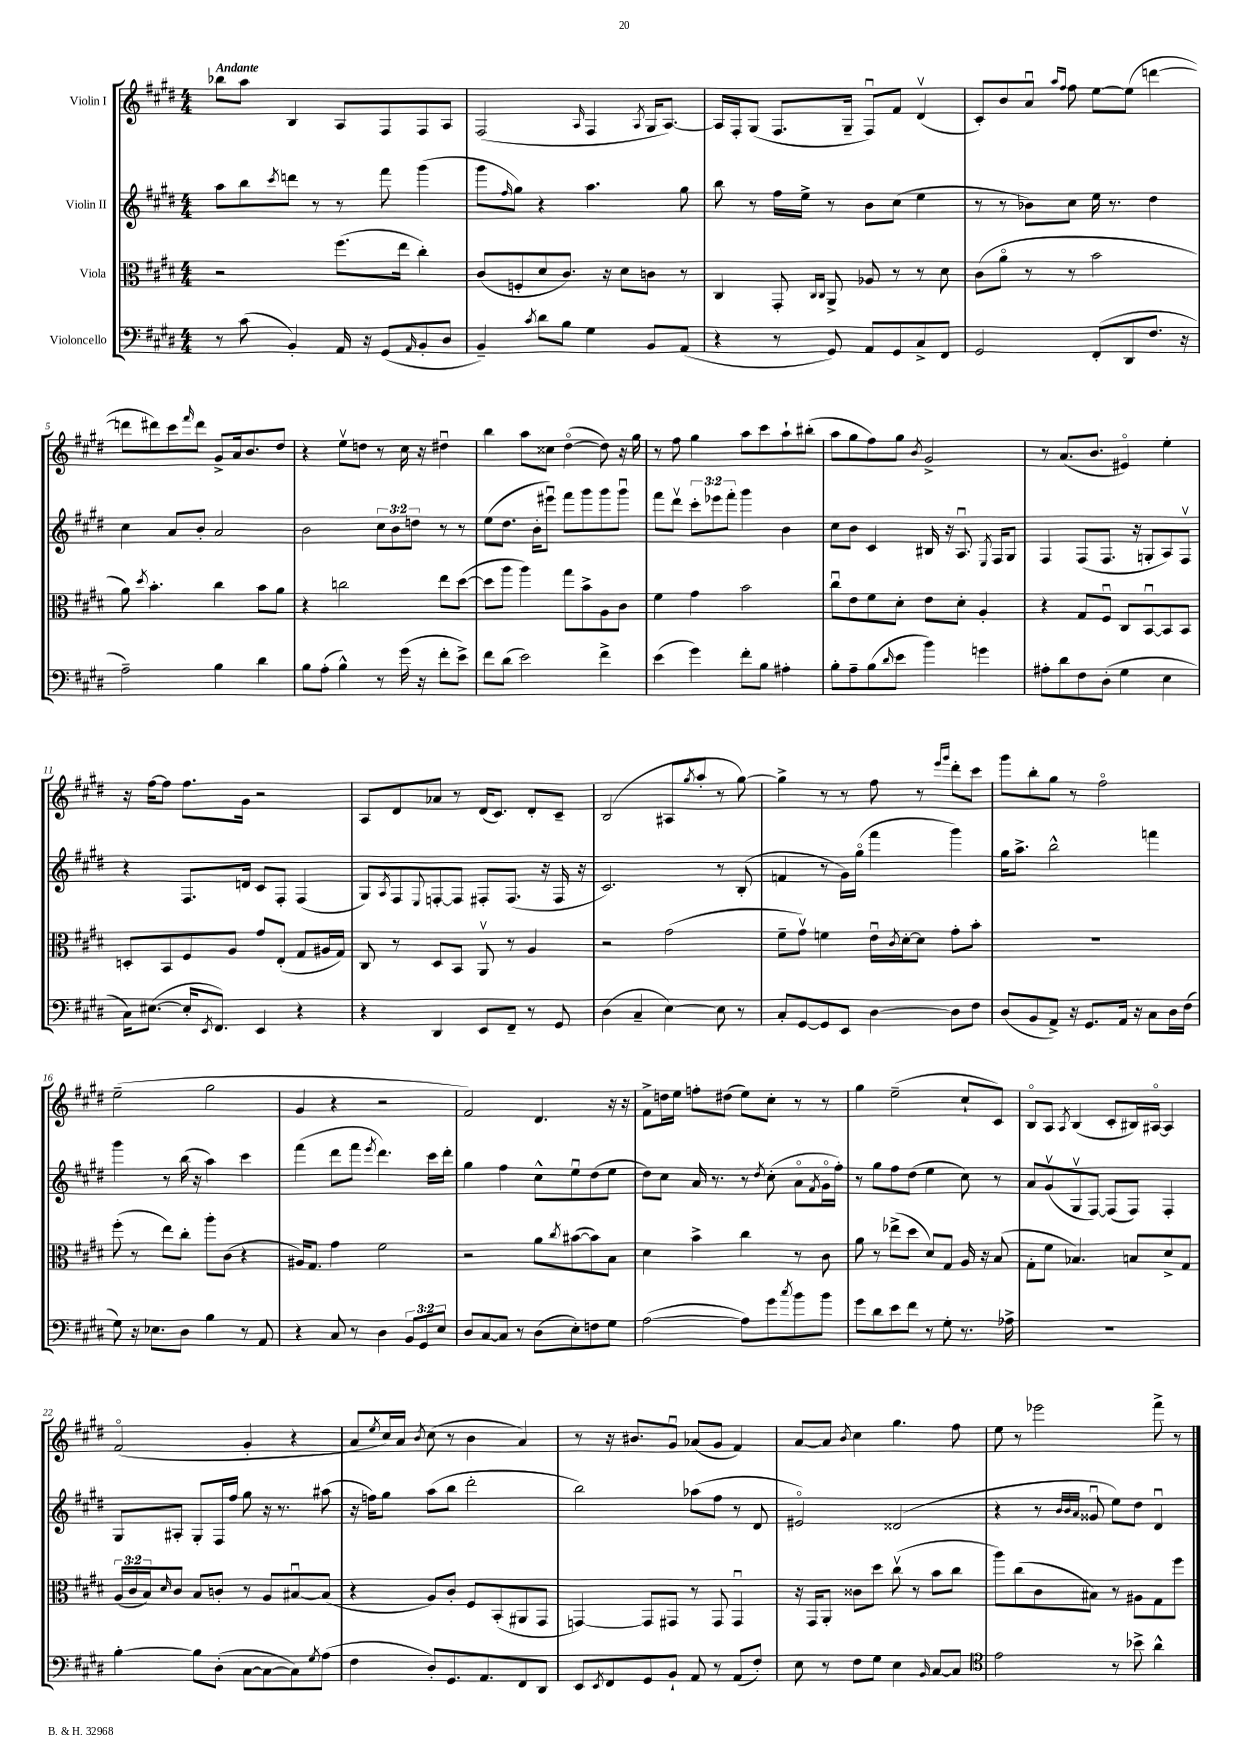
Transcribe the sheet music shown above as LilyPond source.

<<
\new StaffGroup <<
\new Staff = "s0" \with { instrumentName = "Violin I" } {
    \clef treble \key e \major \numericTimeSignature \time 4/4 \tempo "Andante"
    bes''8 a''8 b4 a8 fis8 fis8 a8 |
    fis2( \grace { a16 } fis4 \acciaccatura { a8 } gis16 a8.~) |
    a16 fis16-. gis8( fis8. gis16-- fis8\downbow) fis'8 dis'4\upbow( |
    cis'8-.) b'8 a'8\downbow \grace { a''16 fis''16 } fis''8 e''8~ e''8( d'''4~ |
    d'''8 dis'''8) cis'''8 \grace { fis'''16 } dis'''8 gis'8-> a'16 b'8. dis''8 |
    r4 e''8\upbow d''8 r8 cis''16 r16 dis''4\downbow |
    b''4 a''8 cisis''8 dis''4~\flageolet( dis''8) r16 gis''16 |
    r8 fis''8 gis''4 a''8 cis'''8 a''8-! bis''8-.( |
    a''8 gis''8 fis''8) gis''8 \acciaccatura { b'8 } gis'2-> |
    r8 a'8.( b'8. eis'4\flageolet) e''4-. |
    r16 fis''16~ fis''8 fis''8. gis'16 r2 |
    a8 dis'8 aes'8 r8 dis'16( cis'8.) dis'8-. cis'8-- |
    b2( ais8 \acciaccatura { gis''8 } a''8-. r8 gis''8~) |
    gis''4-> r8 r8 fis''8 r8 \grace { e'''16 gis'''16 } dis'''8-. cis'''8 |
    gis'''8 b''8-. gis''8 r8 fis''2\flageolet |
    e''2--( gis''2 |
    gis'4 r4 r2 |
    fis'2) dis'4. r16 r16 |
    fis'8-> d''16 e''16 f''8-. dis''8( e''8) cis''8-. r8 r8 |
    gis''4 e''2--( cis''8-! cis'8) |
    b8\flageolet a8 \acciaccatura { a8 } b4( cis'8-. bis16) ais16~\flageolet ais4 |
    fis'2\flageolet( gis'4-. r4 |
    a'8 \acciaccatura { e''8 } cis''16) a'16 \acciaccatura { b'8 } cis''8( r8 b'4 a'4) |
    r8 r16 bis'8. gis'8\downbow aes'8( gis'8 fis'4) |
    a'8~ a'8 \acciaccatura { b'8 } cis''4 gis''4. fis''8 |
    e''8 r8 ees'''2 fis'''8-> r8 \bar "|." |
}
\new Staff = "s1" \with { instrumentName = "Violin II" } {
    \clef treble \key e \major \numericTimeSignature \time 4/4 \override Staff.TupletNumber.text = #tuplet-number::calc-fraction-text
    a''8 b''8 \acciaccatura { cis'''8 } d'''8 r8 r8 fis'''8 gis'''4( |
    gis'''8 \grace { fis''16 } gis''8) r4 a''4. gis''8 |
    b''8 r8 fis''16 e''16-> r8 b'8 cis''8( e''4 |
    r8 r8 bes'8) cis''8 e''16 r8. dis''4 |
    cis''4 a'8 b'8-. a'2 |
    b'2 \tuplet 3/2 { cis''8 b'8 d''8 } r8 r8 |
    e''8( dis''8. b'16-. eis'''8\downbow) fis'''8 gis'''8 gis'''8 gis'''8\downbow |
    fis'''8 dis'''8\upbow \tuplet 3/2 { cis'''8-. ees'''8 fis'''8-. } gis'''4 b'4 |
    cis''8 b'8 cis'4 bis16 r16 a8.\downbow \acciaccatura { e8 } fis16 gis8 |
    fis4 fis8( fis8. r16 g8-. a8) fis8\upbow |
    r4 fis8. d'16 cis'8 fis8-. fis4( |
    gis8) \acciaccatura { a8 } fis8 \appoggiatura { e8 } f8~-. f8 fis8-. fis8.( r16 fis16 r16 |
    cis'2.) r8 b8-.( |
    f'4 r8 gis'16) gis''16\flageolet( fis'''4 gis'''4) |
    gis''16 a''8.-> b''2-^ f'''4 |
    gis'''4 r8 b''16( r16 a''4) cis'''4 |
    fis'''4( dis'''8 fis'''8 \acciaccatura { e'''8 } dis'''4.) cis'''16 dis'''16-. |
    gis''4 fis''4 cis''8-^ e''8\downbow dis''8( e''8 |
    dis''8) cis''8 a'16 r8. r8 \acciaccatura { dis''8 } cis''8-.( a'8\flageolet \acciaccatura { fis'8 } gis'16\flageolet fis''16-.) |
    r8 gis''8 fis''8 dis''8( e''4 cis''8) r8 |
    a'8 gis'8\upbow( gis8\upbow fis8~) fis8( fis8) fis4-. |
    gis8 ais8-. gis8-. fis16 fis''16 gis''8 r16 r8. ais''8( |
    r16 f''16) gis''8 a''8( b''8 dis'''2-. |
    b''2) aes''8( fis''8 r8 dis'8 |
    eis'2\flageolet) disis'2( |
    r4 r8 \grace { b'32 b'32 a'32 } gisis'8\downbow e''8) dis''8 dis'4\downbow \bar "|." |
}
\new Staff = "s2" \with { instrumentName = "Viola" } {
    \clef alto \key e \major \numericTimeSignature \time 4/4 \override Staff.TupletNumber.text = #tuplet-number::calc-fraction-text
    r2 fis''8.( e''16 cis''4-.) |
    cis'8( f8-. dis'8 cis'8.) r16 dis'8 c'8 r8 |
    cis4 gis,8-. \grace { cis16 cis16 } a,8-> aes8 r8 r8 dis'8 |
    cis'8( a'8\flageolet r8 r8 b'2 |
    a'8) \acciaccatura { dis''8 } b'4.-. cis''4 b'8 a'8 |
    r4 c''2 e''8 dis''8~( |
    dis''8 a''8 a''4) gis''8 b'8-> a8 cis'8 |
    fis'4 gis'4 b'2 |
    cis''8\downbow e'8 fis'8 dis'8-. e'8 dis'8-. a4-. |
    r4 gis8 fis8\downbow cis8 b,8~\downbow b,8 b,8 |
    d8-. b,8 fis8 a8 gis'8 e8-.( gis8 ais16 gis16) |
    cis8 r8 dis8 b,8 a,8\upbow r8 a4 |
    r2 gis'2( |
    fis'8-- gis'8\upbow) f'4 e'16\downbow \acciaccatura { cis'8 } dis'16~-. dis'8 gis'8-. b'8-. |
    R1 |
    fis''8-.( r8 e''8) cis''8-. a''8-. cis'8( r4 |
    ais16) gis8. gis'4 fis'2 |
    r2 a'8 \acciaccatura { cis''8 } bis'8~( bis'8) b8 |
    dis'4 b'4-> cis''4 r8 cis'8 |
    a'8 r8 ees''8->( dis''8 dis'8) gis8 a16 r16 b8( |
    gis8-. fis'8 bes4.) b8 dis'8-> gis8 |
    \tuplet 3/2 { a16( cis'16 b16) } \grace { dis'16 } cis'8 b8 c'8-. r8 a8 bis8~\downbow bis8( |
    r4 a8) cis'8-. fis8 b,8-.( ais,8 gis,8 |
    g,4~) g,8 gis,8 r8 gis,8 gis,4\downbow |
    r16 gis,16 a,8-. cisis'8 dis''8 cis''8\upbow( r8 b'8 cis''8 |
    a''8) cis''8( cis'8 bis8) r8 ais8 gis8 fis''8 \bar "|." |
}
\new Staff = "s3" \with { instrumentName = "Violoncello" } {
    \clef bass \key e \major \numericTimeSignature \time 4/4 \override Staff.TupletNumber.text = #tuplet-number::calc-fraction-text
    r8 cis'8( b,4-.) a,16 r16 gis,8( \grace { a,16 } b,8-. dis8 |
    b,4--) \acciaccatura { cis'8 } dis'8 b8 gis4 b,8 a,8( |
    r4 r8 gis,8) a,8 gis,8 cis8-> fis,8 |
    gis,2 fis,8-.( dis,8 fis8. r16 |
    a2--) b4 dis'4 |
    b8 a8-.( b4-^) r8 gis'16( r16 fis'8-. e'8->) |
    fis'8 dis'8( e'2) fis'4-> |
    e'4( gis'4) fis'8-. b8 ais4-. |
    b8-. a8-- b8( \grace { dis'16 } e'8 b'4) g'4 |
    ais8-. dis'8 fis8 dis8-.( gis4 e4 |
    cis16) eis8.~( eis16-. \acciaccatura { e,8 } fis,8.) e,4 r4 |
    r4 dis,4 e,8 fis,8-- r8 gis,8 |
    dis4( cis4-- e4~) e8 r8 |
    cis8-. gis,8~ gis,8 e,8 dis4~ dis8 fis8 |
    dis8( b,8 a,8->) r16 gis,8. a,16 r16 cis8 dis16 fis16( |
    gis8) r16 ees8. dis8 b4 r8 a,8 |
    r4 cis8 r8 dis4 \tuplet 3/2 { b,8 gis,8 e8 } |
    dis8 cis8~ cis8 r8 dis8( e8-.) f8 gis8 |
    a2~( a8) gis'8 \acciaccatura { cis''8 } b'8 b'8 |
    gis'8 dis'8 e'8 fis'8 r8 gis8-. r8. aes16-> |
    R1 |
    b4~-. b8 dis8-.( cis8~ cis8~ cis8) \acciaccatura { gis8 } a8( |
    fis4 dis8-.) gis,8. a,8. fis,8 dis,8 |
    e,8 \acciaccatura { e,8 } fis,8 gis,8 b,8-! a,8 r8 a,8( fis8-.) |
    e8 r8 fis8 gis8 e4 \grace { b,16 } cis8~ cis8 |
    \clef tenor e'2 r8 bes'8-> a'4-^ \bar "|." |
}
>>
>>
